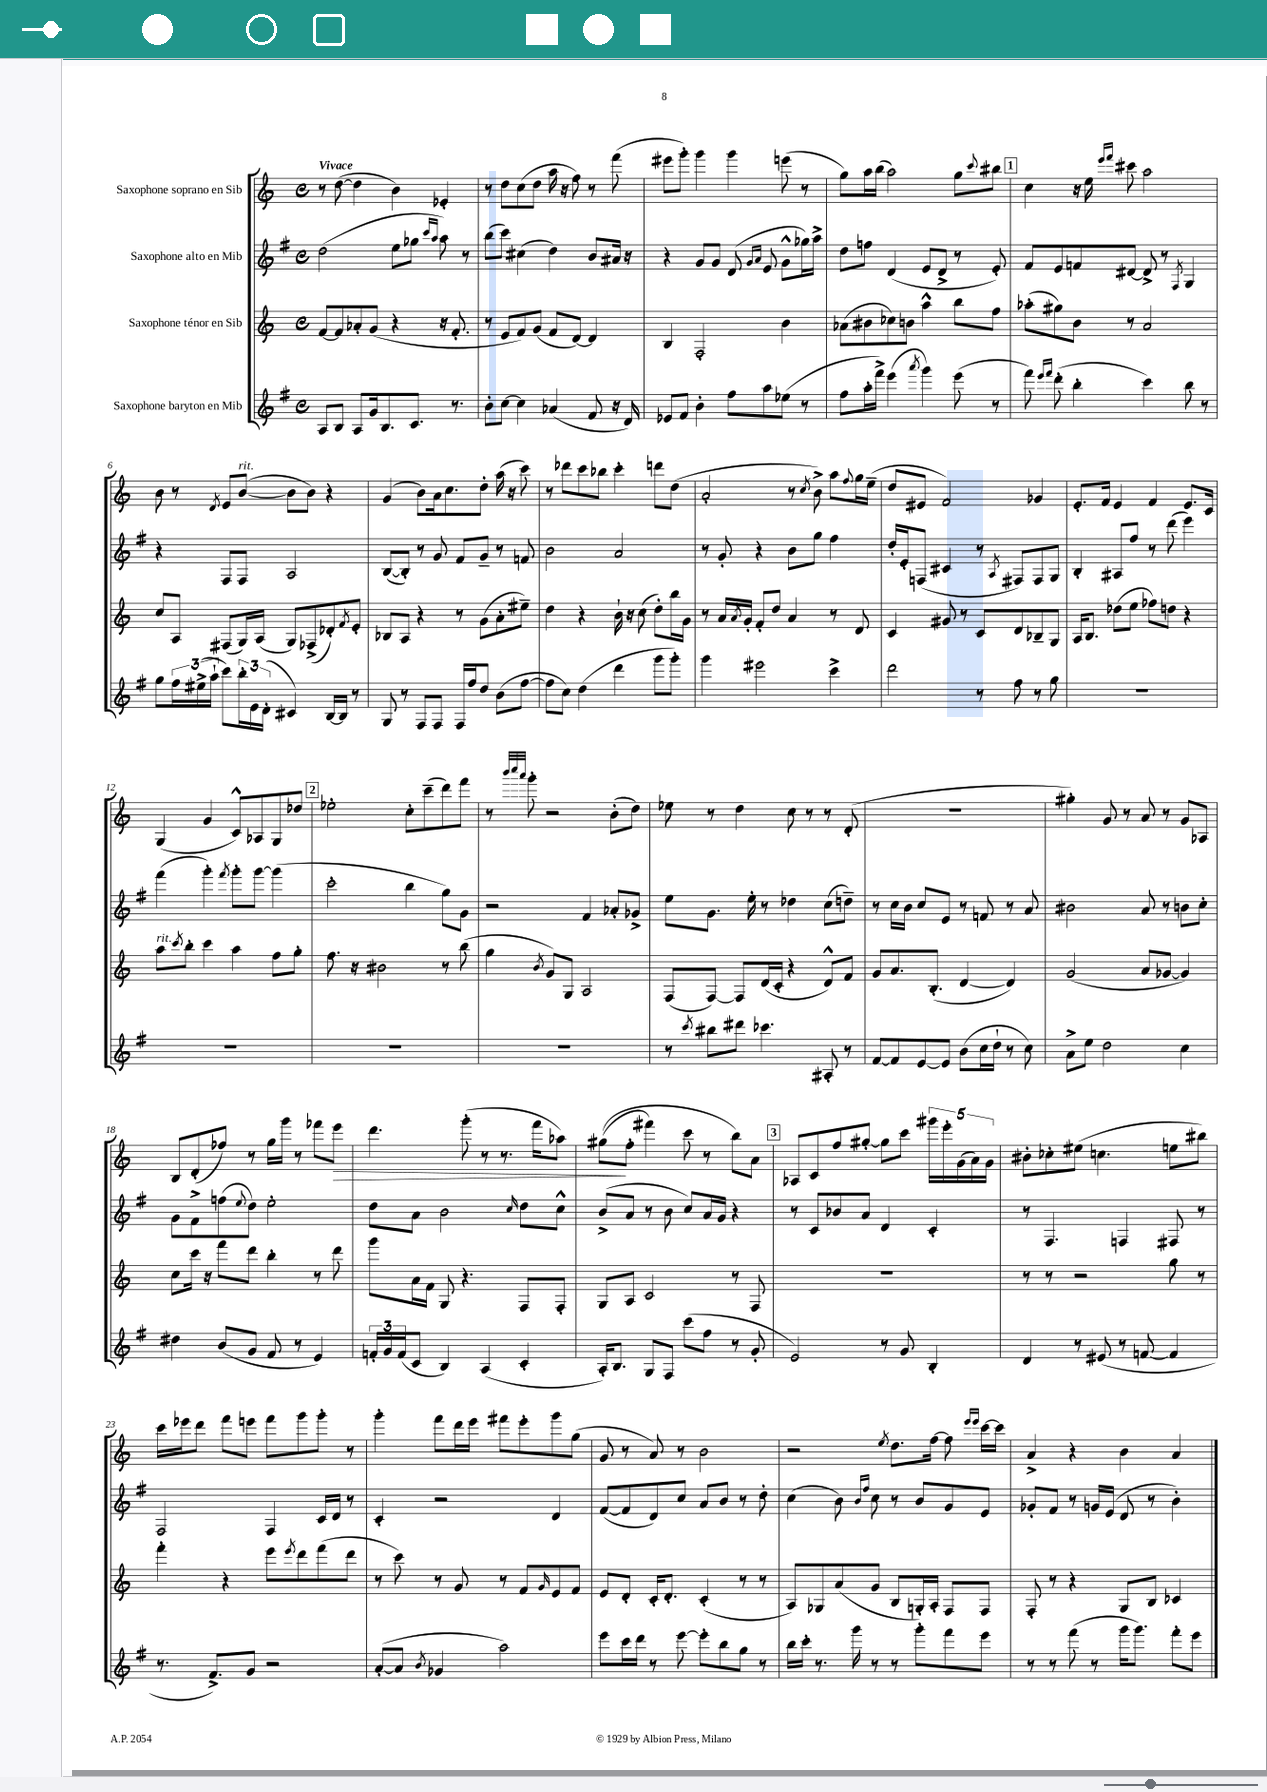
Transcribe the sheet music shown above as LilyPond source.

<<
\new StaffGroup <<
\new Staff = "s0" \with { instrumentName = "Saxophone soprano en Sib" } {
    \clef treble \key c \major \defaultTimeSignature \time 4/4 \tempo "Vivace"
    r8 d''8~( d''4 b'4) ees'4-. |
    r8 d''8 c''8( d''8 a''16 r16 f''8) r8 f'''8( |
    eis'''8 g'''8-.) g'''4 g'''4 e'''8( r8 |
    g''8) a''16 b''16( a''2) g''8 \appoggiatura { c'''8 } bis''8 |
    \mark \markup { \box "1" } c''4 r16 e''16 \grace { e'''16 f'''16 } cis'''8 a''2 |
    b'8 r8 \acciaccatura { d'8 } e'8 b'8~^\markup { \italic "rit." }( b'8 b'8) r4 |
    g'4( b'8) a'16 c''8. d''8-. a''16( r16 c'''8) |
    r8 des'''8 c'''8 bes''8 c'''4-. d'''8 d''8( |
    a'2-. r8 \acciaccatura { c''8 } b'8->) a''8 \appoggiatura { f''8 } g''16 e''16--( |
    d''8 eis'8 f'2) ges'4 |
    e'8.-. f'16 e'4 f'4 e'8. c'16 |
    g4( g'4 c'8-^) aes8 g8 des''8 |
    \mark \markup { \box "2" } ees''2-. c''8-. c'''8--( d'''8) f'''8 |
    r8 \grace { b'''32 c''''32 a'''32 } g'''8-. r2 b'8-.( d''8) |
    ees''8 r8 d''4 c''8 r8 r8 d'8-.( |
    R1 |
    gis''4-.) g'8 r8 a'8 r8 g'8 aes8 |
    b8 d'8-.( fes''8) r8 g''16 g'''16 r8 fes'''8 e'''8\> |
    d'''4. g'''8-.( r8 r8. f'''16 aes''8) |
    gis''8\!(\( f''8-. fis'''4) c'''8 r8 b''8\) a'8 |
    \mark \markup { \box "3" } aes8 c'8 f''8 gis''8~-. gis''8 c'''8 \tuplet 5/4 { gis'''16 e'''16-. g'16( a'16) g'16 } |
    bis'8-. ces''8-. eis''8( c''4. e''8 bis''8) |
    c'''16 ees'''16 d'''8 f'''8 e'''8 f'''8 g'''8 g'''8-. r8 |
    g'''4-. f'''8 d'''16 e'''16 fis'''8 e'''8-. g'''8 g''8( |
    g'8 r8 a'8) r8 b'2 |
    r2 \acciaccatura { e''8 } d''8. f''16~ f''8 \grace { e'''16 e'''16 } c'''16~ c'''16 |
    a'4-> r4 b'4 a'4 \bar "|." |
}
\new Staff = "s1" \with { instrumentName = "Saxophone alto en Mib" } {
    \clef treble \key g \major \defaultTimeSignature \time 4/4
    d''2( e''8 ges''8 \grace { c'''16 a''16 } a''8) r8 |
    b''8( c'''8) cis''4( d''4) b'8 ais'16 r16 |
    r4 g'8 g'8 d'8( \grace { g'16 a'16 } e'8 g'8-^ ges''16) a''16-> |
    d''8 f''8 d'4( e'8 d'8-> r8 e'8-.) |
    \mark \markup { \box "1" } fis'8 e'8 f'8 dis'8~ dis'8-> r8 \acciaccatura { fis8 } g4 |
    r4 fis8 fis8 a2 |
    b8~( b8-.) r8 g'8 fis'8 g'8-- r8 f'8 |
    b'2 a'2 |
    r8 g'8-. r4 b'8 g''8 fis''4 |
    d''16-. e'16-. f8( cis'4 r8 \acciaccatura { a8 } fis8) fis8 g8 |
    b4-. ais8 fis''8 r8 d'''8( e'''4) |
    fis'''4( g'''4-.) \acciaccatura { fis'''8 } g'''8-. g'''8~ g'''4( |
    \mark \markup { \box "2" } c'''2-. b''4 g''8) g'8 |
    r2 fis'4 aes'8-. ges'8-> |
    e''8 g'8. e''16-. r8 des''4 c''8( d''8--) |
    r8 c''16 b'16 c''8 e'8 r8 f'8 r8 a'8 |
    bis'2 a'8 r8 b'8 c''8-. |
    g'8 fis'8-> f''8( \appoggiatura { e''8 } d''8) e''2-. |
    d''8 a'8 b'2 \grace { c''16 } d''8 c''8-^ |
    b'8->( a'8 r8 b'8 c''8) a'16 g'16 r4 |
    \mark \markup { \box "3" } r8 c'8 bes'8 a'8 d'4 c'4-. |
    r8 fis4. f4 fis8 r8 |
    fis2 fis4 c'16 d'16 r8 |
    c'4-. r2 d'4 |
    fis'8~( fis'8 d'8) c''8 a'8 b'8 r8 d''8-. |
    c''4( b'8) \grace { b'16 fis''16 } c''8 r8 b'8 g'8 e'8 |
    ges'8-. fis'8 r8 g'16 e'16( d'8 r8 b'4-.) \bar "|." |
}
\new Staff = "s2" \with { instrumentName = "Saxophone ténor en Sib" } {
    \clef treble \key c \major \defaultTimeSignature \time 4/4
    f'8~ f'8 aes'8-. g'8( r4 r16 f'8.-. |
    r8 e'8 f'8) g'8( f'8 d'8~) d'4 |
    b4 f2-. b'4 |
    aes'8( bis'8 ces''8) b'8 a''4-^ b''8 f''8 |
    \mark \markup { \box "1" } aes''8-.( gis''8) b'8 r8 a'2 |
    c''8 a8 fis8( g16) a16( g8) fes8->( des'8-.) \acciaccatura { f'8 } e'8-. |
    bes8 a8 r4 r8 g'8( a'8-. eis''8--) |
    d''4 r4 b'16-! r16 c''8( d''8-.) b''16 g'16 |
    r8 a'16 \acciaccatura { a'8 } g'16-. f'8-. d''8 a'4 r8 d'8 |
    c'4 gis'8 r8 c'8 d'8 bes8-- g8 |
    a16 b8. des''8( e''8 fes''8) d''8 r4 |
    a''8^\markup { \italic "rit." } \acciaccatura { c'''8 } b''8-. c'''4 a''4 f''8 g''8-. |
    \mark \markup { \box "2" } f''8. r16 bis'2 r8 b''8( |
    g''4 \acciaccatura { b'8 } g'8) g8 a2 |
    f8( f8~) f8 d'16( c'16-. r4 d'8-^) f'8 |
    g'8 a'8. b8.-.( d'4~ d'4) |
    g'2( a'8 ges'8~ ges'4) |
    c''8 c'''16 r16 f'''8 d'''8 b''4-. r8 d'''8 |
    g'''8 a'16 f'16 g8 r4. f8 f8-. |
    g8 a8 c'2 r8 f8 |
    \mark \markup { \box "3" } R1 |
    r8 r8 r2 g''8 r8 |
    f'''4-. r4 e'''8 \acciaccatura { e'''8 } d'''8 f'''8( d'''8 |
    r8 c'''8) r8 g'8 r8 f'8 \grace { g'16 } e'8 f'8 |
    e'8 d'8-. c'16-. d'8.-. c'4-.( r8 r8 |
    a8) ges8 a'8( g'8 b8 g16-.) a16-. f8 f8 |
    f8-. r8 r4 g8 b8 ces'4 \bar "|." |
}
\new Staff = "s3" \with { instrumentName = "Saxophone baryton en Mib" } {
    \clef treble \key g \major \defaultTimeSignature \time 4/4
    a8 b8 a8 g'16 b8. c'8. r8. |
    b'8-. c''8~ c''4 aes'4( fis'8 r16 d'16) |
    ees'8 fis'8 b'4-. fis''8 a''8 ees''8( r8 |
    fis''8 a''16-. fis'''16->) e'''4( \acciaccatura { a'''8 } g'''4) e'''8( r8 |
    \mark \markup { \box "1" } fis'''8) \grace { e'''16 fis'''16 } d'''8-.( b''4-. c'''4) b''8 r8 |
    g''8 \tuplet 3/2 { fis''16 eis''16->( a''16-! } c'''8) \tuplet 3/2 { b''16-. e'16 d'16-.( } cis'4) b16~ b16 r8 |
    g8 r8 fis8 fis8 fis16 fis''16 d''8 b'8( fis''8~ |
    fis''8 c''8) d''4( d'''4 g'''8 g'''8-.) |
    g'''4 eis'''2 c'''4-> |
    d'''2 r8 fis''8 r8 g''8 |
    R1 |
    R1 |
    \mark \markup { \box "2" } R1 |
    R1 |
    r8 \acciaccatura { c'''8 } bis''8 dis'''8 ces'''4. ais8-. r8 |
    fis'8~ fis'8 e'8~ e'8 b'8( c''16 d''16-! r8 c''8) |
    a'8-> e''8 d''2 c''4 |
    dis''4 b'8( g'8 fis'8 r8 e'4) |
    \tuplet 3/2 { f'16-. g'16 f'16( } c'8 b4) a4( c'4-. |
    a16-.) b8. g8 fis8 c'''8( fis''8 r8 g'8-. |
    \mark \markup { \box "3" } e'2) r8 g'8 b4-. |
    d'4 r8 eis'8( r8 f'8~ f'4 |
    r8. fis'8.->) g'8 r2 |
    a'8~-.( a'8 \acciaccatura { b'8 } ges'4 a''2) |
    e'''8 c'''16 d'''16 r8 e'''8~ e'''8-. b''8 g''8 r8 |
    b''16 c'''16-. r8. g'''16 r8 r8 g'''8-. fis'''8 e'''8 |
    r8 r8 fis'''8( r8 g'''16 g'''8.) fis'''8-. e'''8 \bar "|." |
}
>>
>>
